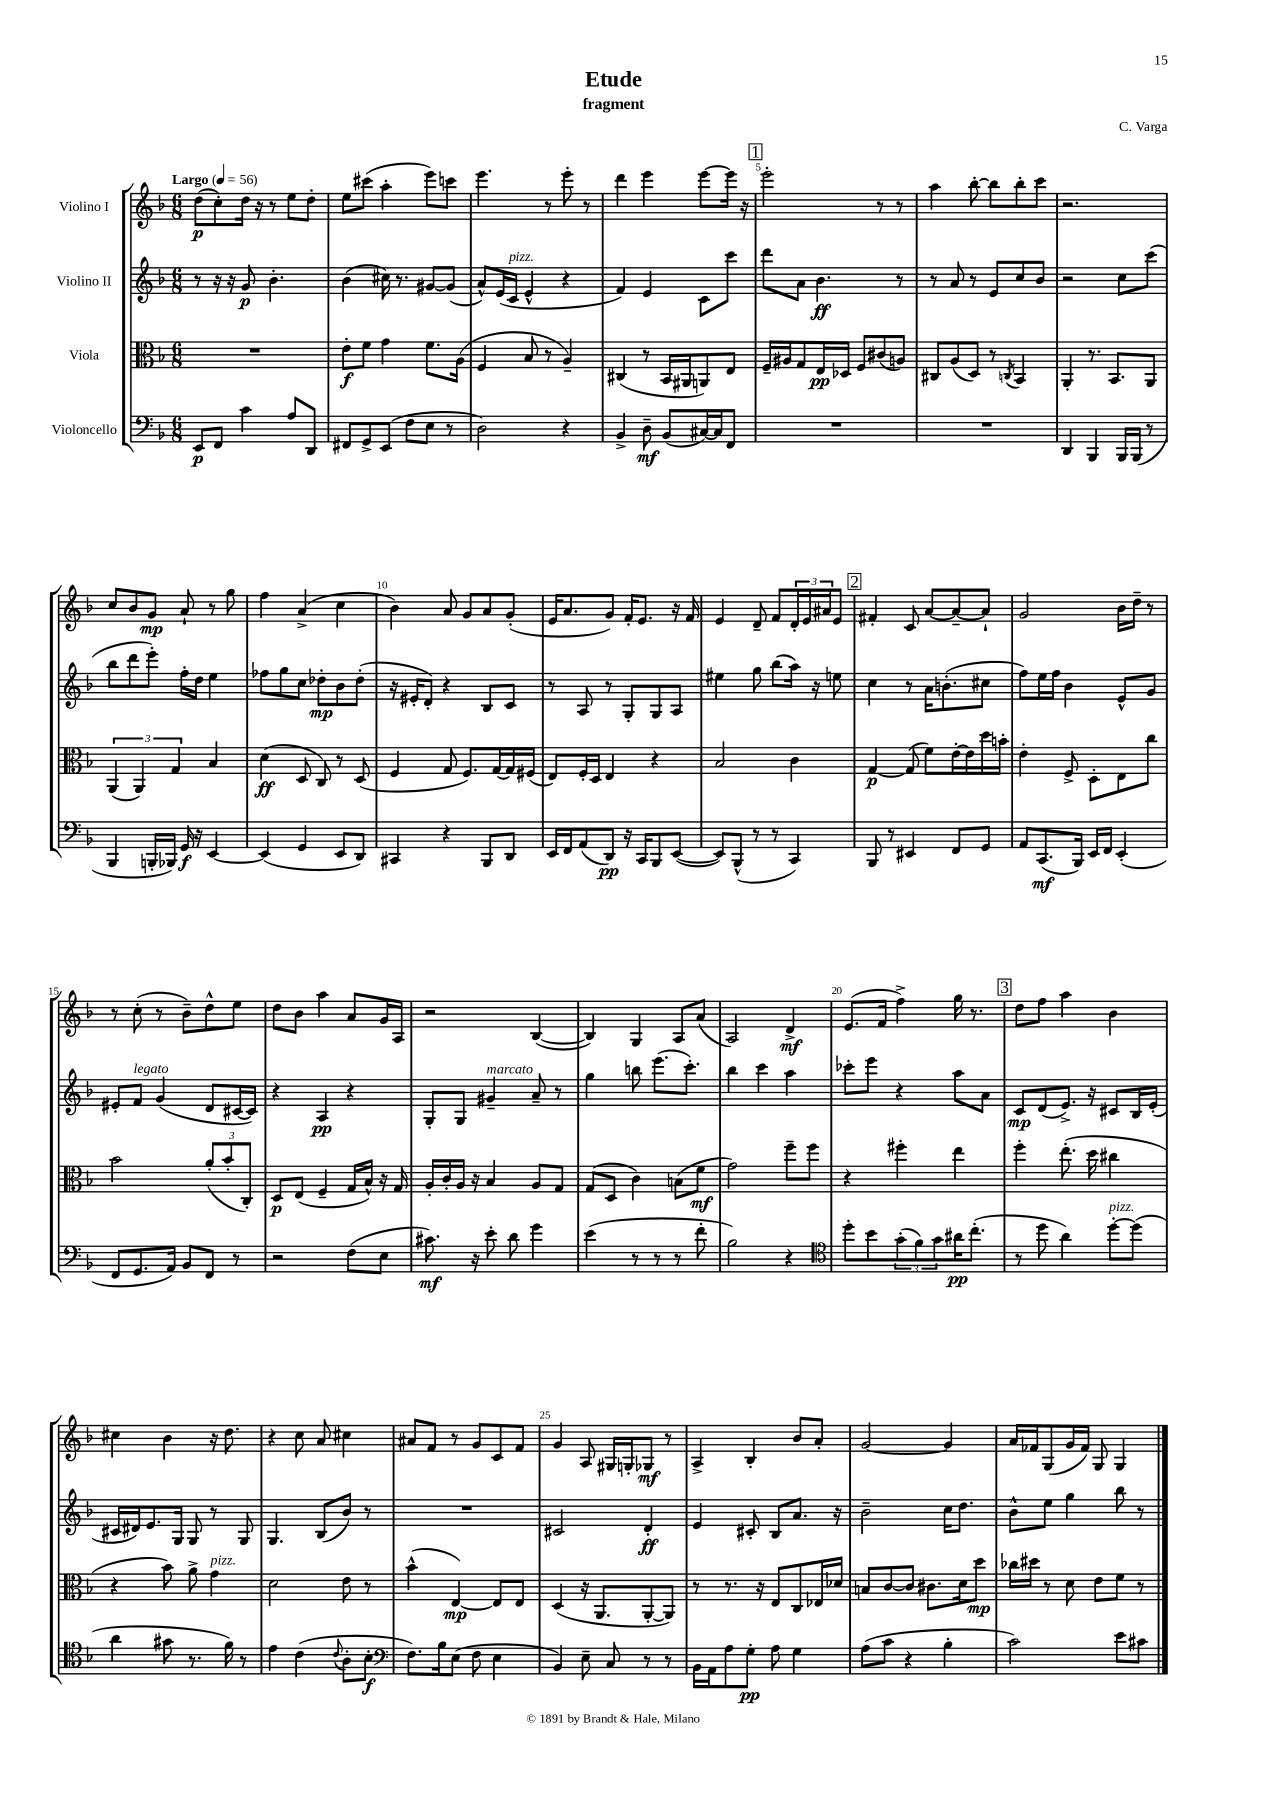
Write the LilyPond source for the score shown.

\header { title = "Etude" composer = "C. Varga" subtitle = "fragment" }
<<
\new StaffGroup <<
\new Staff = "s0" \with { instrumentName = "Violino I" } {
    \clef treble \key f \major \numericTimeSignature \time 6/8 \tempo "Largo" 4 = 56
    d''8\p( c''8-.) d''16 r16 r8 e''8 d''8-. |
    e''8 cis'''8( a''4-. e'''8) c'''8 |
    e'''4. r8 e'''8-. r8 |
    d'''4 e'''4 e'''8~ e'''16 r16 |
    \mark \markup { \box "1" } e'''2-. r8 r8 |
    a''4 bes''8~-. bes''8 bes''8-. c'''8 |
    r2. |
    c''8 bes'8 g'8\mp a'8-! r8 g''8 |
    f''4 a'4->( c''4 |
    bes'4) a'8 g'8 a'8 g'8-.( |
    e'16 a'8. g'8) f'16-. e'8. r16 f'16 |
    e'4 d'8-- f'8 \tuplet 3/2 { d'16-. e'16 ais'16 } e'8 |
    \mark \markup { \box "2" } fis'4-. c'8 a'8~ a'8~-- a'8-! |
    g'2 bes'16 d''16-- r8 |
    r8 c''8-.( r8 bes'8--) d''8-^ e''8 |
    d''8 bes'8 a''4 a'8 g'16 a16 |
    r2 bes4~( |
    bes4) g4 a8 a'8( |
    a2) d'4->\mf |
    e'8.( f'16 f''4->) g''16 r8. |
    \mark \markup { \box "3" } d''8 f''8 a''4 bes'4 |
    cis''4 bes'4 r16 d''8. |
    r4 c''8 a'8 cis''4 |
    ais'8 f'8 r8 g'8 c'8 f'8 |
    g'4 a8 gis16 g16-. ges8\mf r8 |
    a4-> bes4-. bes'8 a'8-. |
    g'2~ g'4 |
    a'16 fes'16 g8( g'16 fes'16) g8 g4 \bar "|." |
}
\new Staff = "s1" \with { instrumentName = "Violino II" } {
    \clef treble \key f \major \numericTimeSignature \time 6/8
    r8 r16 r16 g'8\p bes'4.-. |
    bes'4( cis''16) r8. gis'8~ gis'8( |
    a'8-^) e'16( c'16^\markup { \italic "pizz." } e'4-^ r4 |
    f'4) e'4 c'8 c'''8 |
    \mark \markup { \box "1" } d'''8 a'8 bes'4.\ff r8 |
    r8 a'8 r8 e'8 c''8 bes'8 |
    r2 c''8 c'''8( |
    bes''8 d'''8 e'''8-.) f''16-. d''16 e''4 |
    fes''8 g''8 c''8 des''8-.\mp bes'8 des''8-.( |
    r16 eis'16-. d'8-.) r4 bes8 c'8 |
    r8 a8 r8 g8-. g8 a8 |
    eis''4 g''8 bes''8( a''16) r16 e''8 |
    \mark \markup { \box "2" } c''4 r8 a'16 b'8.-.( cis''8 |
    f''8) e''16 f''16 bes'4 e'8-^ g'8 |
    eis'8-. f'8^\markup { \italic "legato" } g'4( d'8 cis'16~ cis'16) |
    r4 a4\pp r4 |
    g8-. g8 gis'4--^\markup { \italic "marcato" } a'8-- r8 |
    g''4 b''8 e'''8.( c'''8.-.) |
    bes''4 c'''4 a''4 |
    ces'''8-. e'''8 r4 a''8 a'8 |
    \mark \markup { \box "3" } c'8\mp d'8( e'8.->) r16 cis'8 bes16 e'16-.( |
    cis'16 dis'16) e'8. g16 g8 r8 g8 |
    g4. bes8( bes'8) r8 |
    R2. |
    cis'2 d'4-.\ff |
    e'4 cis'8-. bes8 a'8. r16 |
    bes'2-- c''16 d''8. |
    bes'8-^ e''8 g''4 bes''8 r8 \bar "|." |
}
\new Staff = "s2" \with { instrumentName = "Viola" } {
    \clef alto \key f \major \numericTimeSignature \time 6/8
    R2. |
    e'8-.\f f'8 g'4 f'8. a16( |
    f4 bes8 r8 a4--) |
    cis4( r8 bes,16 ais,16 a,8) e8 |
    \mark \markup { \box "1" } f16-- ais16 g8 e16\pp des16 f8 cis'8( a8) |
    cis8 a8( d8) r8 \acciaccatura { c8 } bes,4 |
    a,4-. r8. bes,8. a,8 |
    \tuplet 3/2 { a,4( a,4) g4 } bes4 |
    d'4\ff( d8 c8) r8 d8( |
    f4 g8 f8.) g16~ g16 fis16( |
    e8) f16-. d16 e4 r4 |
    bes2 c'4 |
    \mark \markup { \box "2" } g4~\p g8( f'8) e'16~-. e'16 d''16 b'16-. |
    e'4-. f8-> d8-. e8 c''8 |
    bes'2 \tuplet 3/2 { a'8-.( bes'8-. c8-.) } |
    d8\p e8( f4-- g16 bes16-^) r16 g16 |
    a16-. c'16-. a16 r16 bes4 a8 g8 |
    g8( d8 c'4) b8( f'8\mf |
    g'2) f''8-- f''8 |
    r4 fis''4-. e''4 |
    \mark \markup { \box "3" } f''4-. e''8.-.( d''16 cis''4 |
    r4 bes'8) a'8-> g'4^\markup { \italic "pizz." } |
    d'2 e'8 r8 |
    bes'4-^( e4~\mp) e8 e8 |
    d4( r16 a,8. a,8~-. a,8) |
    r8 r8. r16 e8 c8 ees16 des'16 |
    b8 c'8~ c'8 cis'8. d'16 d''8\mp |
    ces''16 dis''16 r8 d'8 e'8 f'8 r8 \bar "|." |
}
\new Staff = "s3" \with { instrumentName = "Violoncello" } {
    \clef bass \key f \major \numericTimeSignature \time 6/8
    e,8\p f,8 c'4 a8 d,8 |
    fis,8 g,8-> e,8( f8 e8 r8 |
    d2) r4 |
    bes,4-> d8--\mf bes,8( cis16~) cis16 f,8 |
    \mark \markup { \box "1" } R2. |
    R2. |
    d,4 bes,,4 bes,,16 bes,,16( r8 |
    bes,,4 b,,16-. bes,,16) g,16\f r16 e,4~ |
    e,4( g,4 e,8 d,8) |
    cis,4 r4 bes,,8 d,8 |
    e,16 f,16 a,8( d,8\pp) r16 c,16 bes,,8 e,8~( |
    e,8) bes,,8-^( r8 r8 c,4) |
    \mark \markup { \box "2" } bes,,8 r8 eis,4 f,8 g,8 |
    a,8 c,8.\mf( bes,,16) e,16 f,16 e,4-.( |
    f,8 g,8. a,16) bes,8 f,8 r8 |
    r2 f8( e8 |
    cis'8.\mf) r16 e'8-. d'8 g'4 |
    e'4( r8 r8 r8 f'8-. |
    bes2) r4 |
    \clef tenor d''8-. bes'8 \tuplet 3/2 { g'8-.( f'8) g'8 } ais'16\pp c''8.-.( |
    \mark \markup { \box "3" } r8 d''8 a'4) d''8~-.^\markup { \italic "pizz." } d''8( |
    a'4 gis'8 r8. f'16) r8 |
    e'4 c'4( \appoggiatura { c'8 } a8-. bes8-.\f |
    \clef bass f8.) bes16 e8( f8 e4 |
    bes,4) e8-- c8 r8 r8 |
    bes,16 a,16 a8 g8-.\pp a8 g4 |
    a8( c'8 r4 bes4-. |
    c'2) e'8 cis'8 \bar "|." |
}
>>
>>
\layout { \context { \Score \override BarNumber.break-visibility = ##(#f #t #t) barNumberVisibility = #(every-nth-bar-number-visible 5) } }
